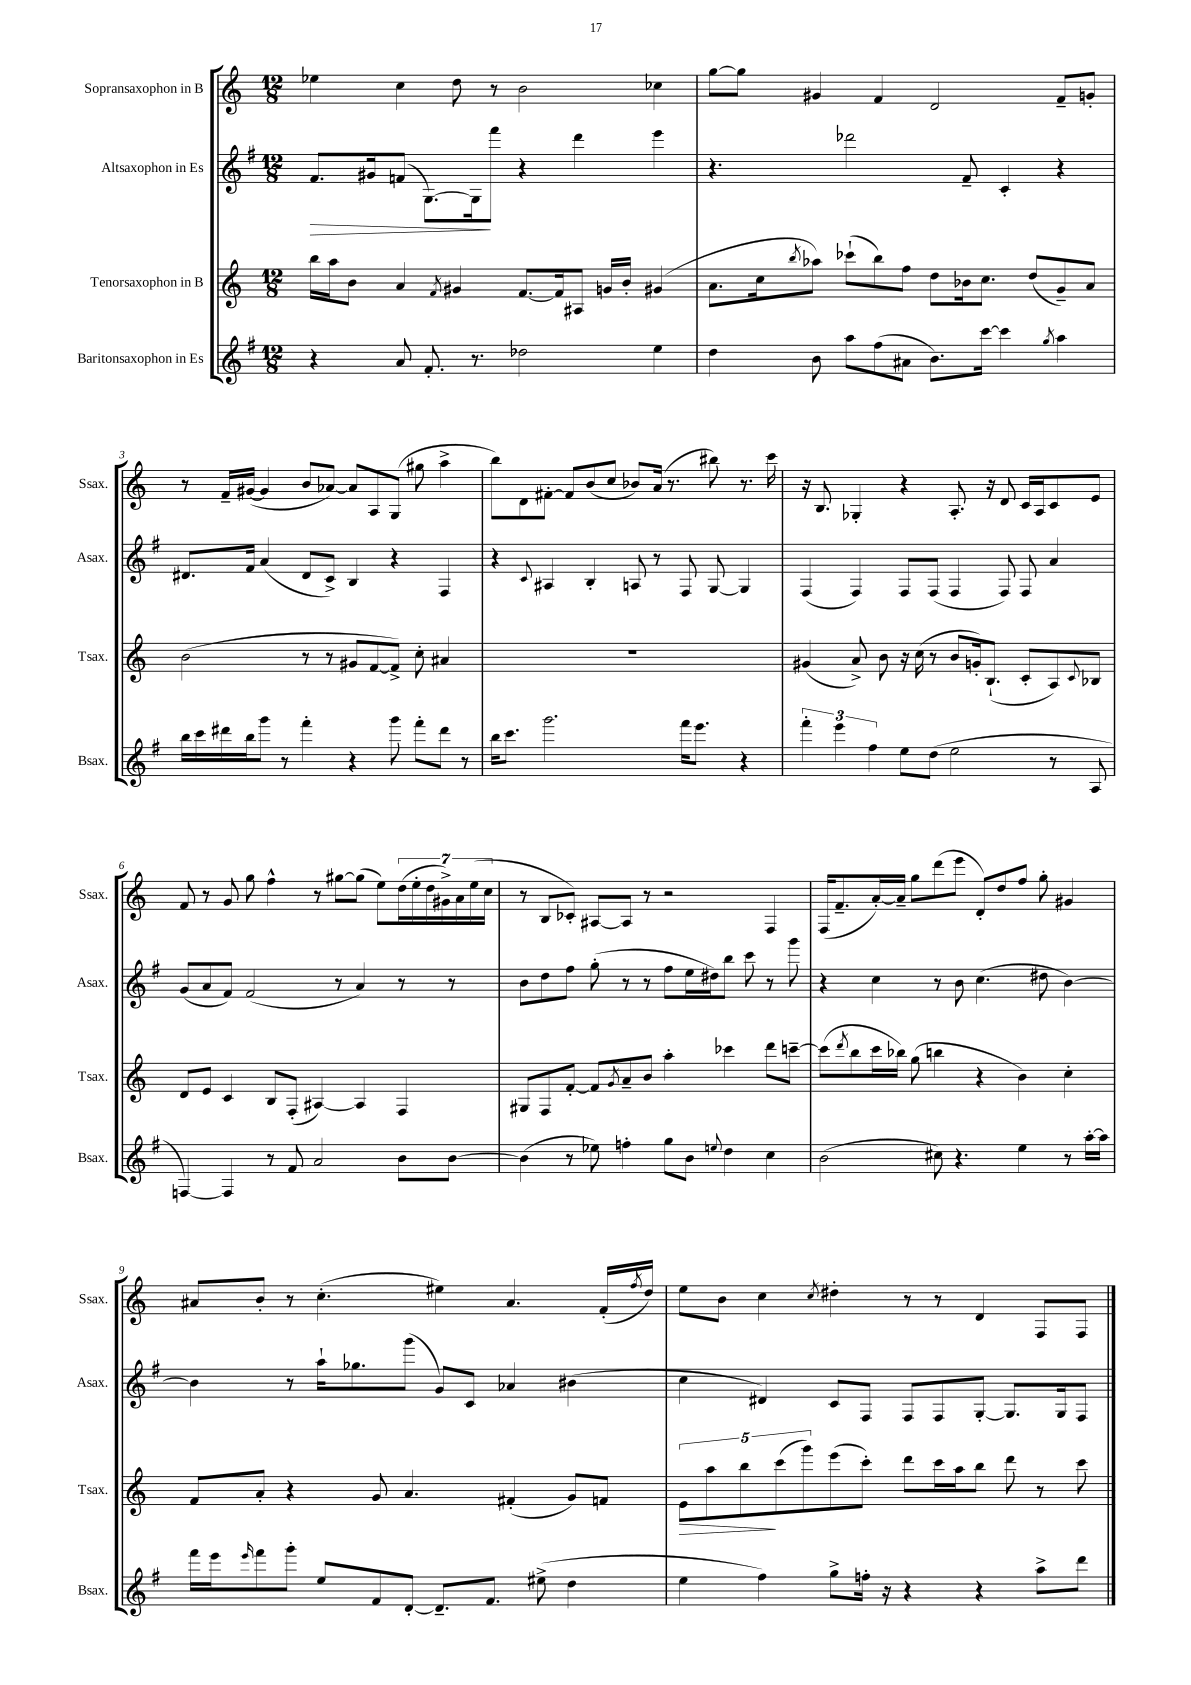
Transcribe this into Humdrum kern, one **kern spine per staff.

**kern	**kern	**kern	**kern
*staff4	*staff3	*staff2	*staff1
*clefG2	*clefG2	*clefG2	*clefG2
*k[f#]	*k[]	*k[f#]	*k[]
*M12/8	*M12/8	*M12/8	*M12/8
4r	16bb	8.f#	4ee-
.	16aa	.	.
.	8b	.	.
.	.	16g#	.
8a	4a	(8f	4cc
8.f#'	.	[8.G)	.
.	8qf	.	.
.	4g#	.	8dd
8.r	.	16G]	.
.	.	8fff#	8r
2dd-	[8.f	4r	2b
.	16f]	.	.
.	8A#	4ddd	.
.	16g	.	.
.	16b'	.	.
4ee	(4g#	4eee	4cc-
=	=	=	=
4dd	8.a	4.r	[8gg
.	.	.	8gg]
.	16cc	.	.
.	8qbb	.	.
8b	8aa-)	.	4g#
8aa	(8ccc-`	2ddd-	.
(8ff#	8bb)	.	4f
8a#	8ff	.	.
8.b)	8dd	.	2d
.	16b-	8f#~	.
[16ccc	8.cc	.	.
4ccc]	.	4c'	.
.	(8dd	.	.
8qgg	.	.	.
4aa	8g~)	4r	8f~
.	8a	.	8g'
=	=	=	=
16bb	(2b	8.d#	8r
16ccc	.	.	.
16ddd#	.	.	16f~
16bb	.	16f#	([16g#
8ggg	.	(4a	4g#]
8r	.	.	.
4fff#'	8r	8d#	8b
.	8r	8c^)	[8a-)
4r	8g#	4B	8a-]
.	[8f	.	8A
8ggg	8f^])	4r	(8G
8fff#'	8cc'	.	8gg#
8ddd#	4a#	4F#	4aa^
8r	.	.	.
=	=	=	=
16bb	1.r	4r	8bb)
8.ccc	.	.	.
.	.	.	8d
.	.	8qqc	.
2.ggg	.	4A#	[8f#'
.	.	.	8f#]
.	.	4B'	(8b
.	.	.	8cc
.	.	8A	8b-)
.	.	8r	(16a
.	.	.	8.r
16fff#	.	8F#	.
8.eee	.	.	.
.	.	[8G	8bb#)
4r	.	4G]	8.r
.	.	.	16ccc
=	=	=	=
6fff#'	(4g#	(4F#	16r
.	.	.	8.B
6eee	.	.	.
.	8a^)	4F#)	4G-'
6ff#	.	.	.
.	8b	.	.
8ee	16r	8F#	4r
.	(16cc	.	.
(8dd	8r	(8F#	.
2ee	8b	4F#	8.A'
.	16g')	.	.
.	(8.B`	.	16r
.	.	8F#)	8d
.	8c'	8F#	16c
.	.	.	16A
8r	8A)	4a	8c
.	8qqc	.	.
8A	8B-	.	8e
=	=	=	=
[4F)	8d	(8g	8f
.	8e	8a	8r
4F]	4c	8f#)	8g
.	.	(2f#	8gg
8r	8B	.	4ff^^
8f#	(8F'	.	.
2a	[4A#)	.	8r
.	.	8r	[8gg#
.	4A#]	4a)	(8gg#]
.	.	.	8ee)
8b	4F	8r	(28dd
.	.	.	28ee'
.	.	.	28dd
.	.	.	28g#^)
[8b	.	8r	.
.	.	.	28a
.	.	.	(28ee
.	.	.	28cc
=	=	=	=
(4b]	8G#	8b	8r
.	8F	8dd	8B
8r	[8f'	8ff#	8c-')
8ee-)	8f]	(8gg'	[8A#
.	8qg	.	.
4ff'	8a~	8r	8A#]
.	8b	8r	8r
8gg	4aa'	8ff#	2r
8b	.	16ee	.
.	.	16dd#)	.
8qqee	.	.	.
4dd	4ccc-	8bb	.
.	.	8ccc	.
4cc	8ddd	8r	4F
.	[8ccc~	8ggg	.
=	=	=	=
(2b	(8ccc]	4r	(16F
.	.	.	8.f~
.	8qddd	.	.
.	8bb	.	.
.	16ccc	4cc	[16a')
.	16bb-)	.	16a~]
.	(8gg	.	8gg
8cc#)	4bb	8r	(8ddd
4.r	.	8b	8eee
.	4r	(4.cc	8d')
.	.	.	8dd
4ee	4b)	.	8ff
.	.	8dd#	8gg'
8r	4cc'	[4b)	4g#
[16aa'	.	.	.
16aa]	.	.	.
=	=	=	=
16fff#	8f	4b]	8a#
16eee	.	.	.
16qqeee	.	.	.
8fff#	8a'	.	8b'
8ggg'	4r	8r	8r
8ee	.	16aa`	(4.cc'
.	.	8.gg-	.
8f#	8g	.	.
[8d'	4.a	(8ggg	.
8.d~]	.	8g)	4ee#)
.	.	8c	.
8.f#	.	.	.
.	(4f#'	4a-	4.a#
(8ee#^	.	.	.
4dd	8g)	(4b#	.
.	8f	.	(16f'
.	.	.	8qff
.	.	.	16dd)
=	=	=	=
4ee	10e	4cc	8ee
.	10aa	.	.
.	.	.	8b
.	10bb	.	.
4ff#)	.	4d#)	4cc
.	(10ccc	.	.
.	10ggg)	.	.
.	.	.	8qcc
8gg^	(8eee	8c	4dd#'
16ff'	8ccc')	8F#	.
16r	.	.	.
4r	8ddd	8F#	8r
.	16ccc	8F#	8r
.	16aa	.	.
4r	8bb	[8G'	4d
.	8ddd	8.G]	.
8aa^	8r	.	8F
.	.	16G	.
8ddd	8ccc	8F#	8F
==	==	==	==
*-	*-	*-	*-
